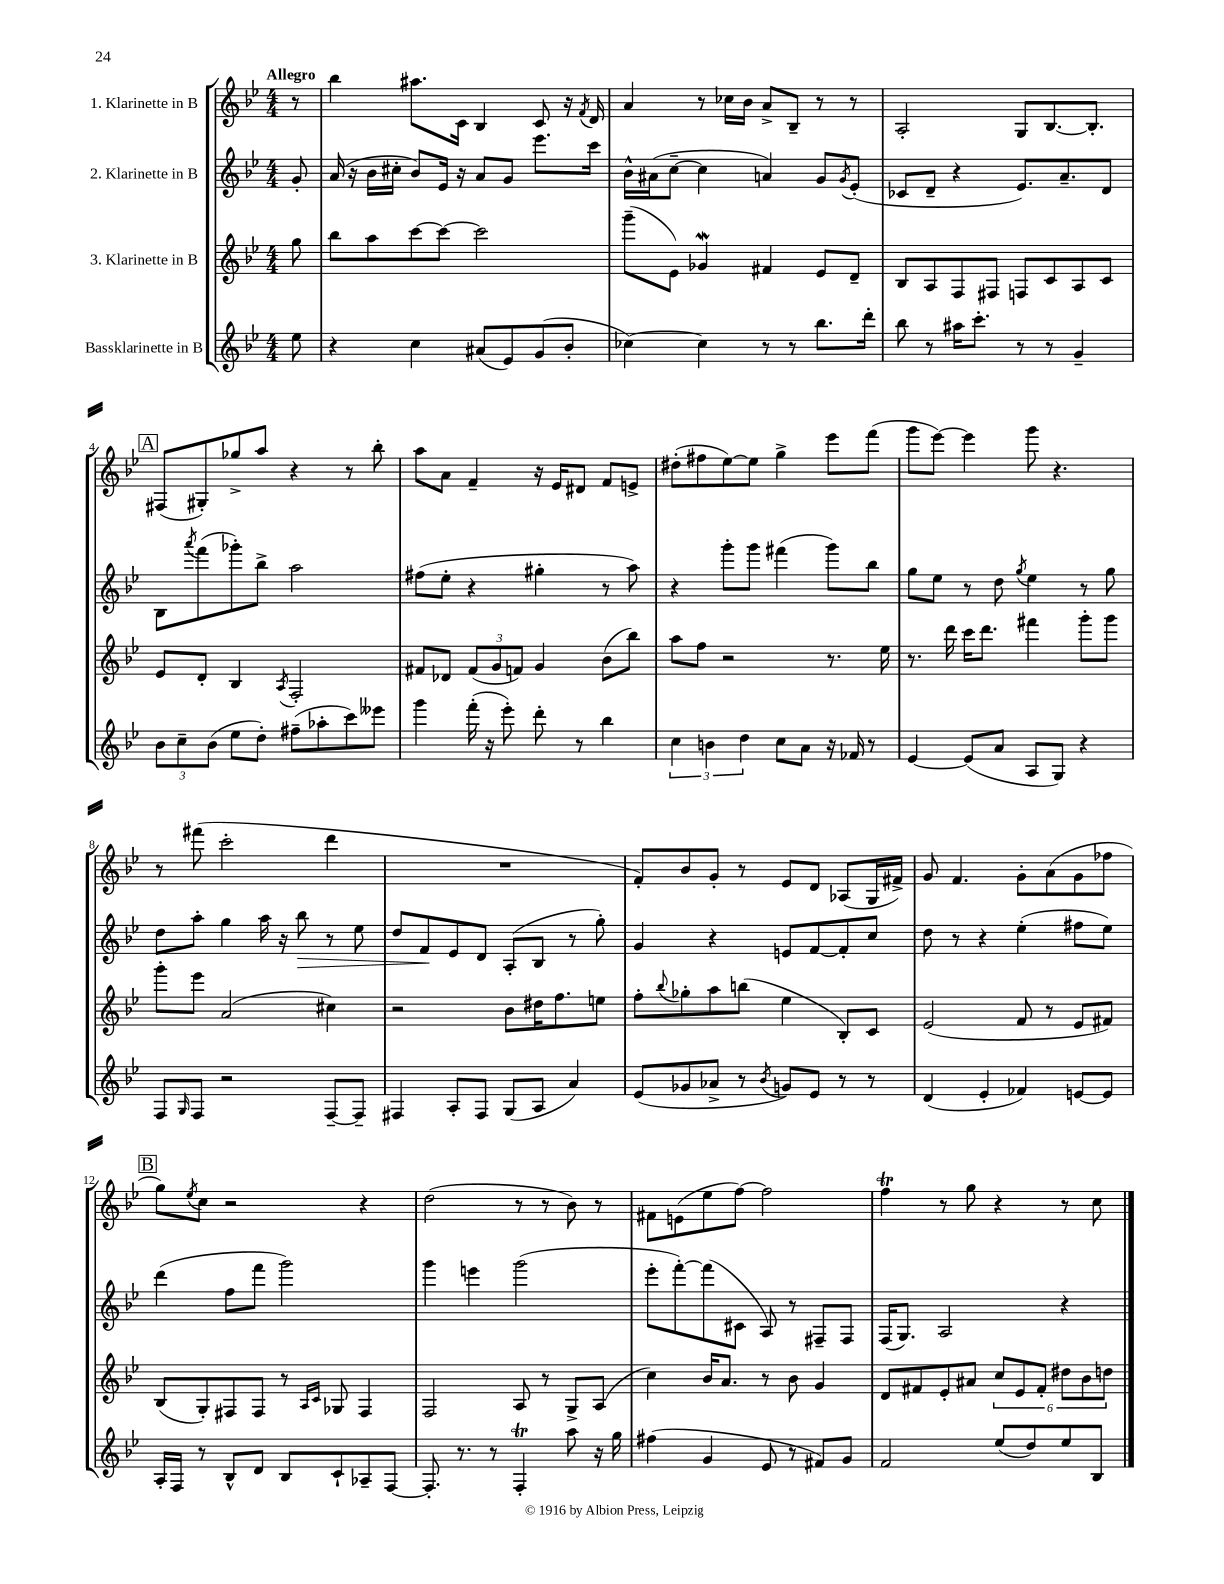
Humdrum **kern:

**kern	**kern	**kern	**dynam	**kern
*part4	*part3	*part2	*part2	*part1
*staff4	*staff3	*staff2	*staff2	*staff1
*I"Bassklarinette in B	*I"3. Klarinette in B	*I"2. Klarinette in B	*	*I"1. Klarinette in B
*clefG2	*clefG2	*clefG2	*	*clefG2
*k[b-e-]	*k[b-e-]	*k[b-e-]	*	*k[b-e-]
*M4/4	*M4/4	*M4/4	*	*M4/4
=	=	=	=	=
!	!	!	!	!LO:TX:a:B:t=Allegro
8ee-\	8gg\	8g'/	.	8r
=1	=1	=1	=1	=1
4r	8bb-\L	(16a/	.	4bb-\
.	.	16r	.	.
.	8aa\	16b-\LL	.	.
.	.	16cc#X'\JJ	.	.
4cc\	[8ccc\	8b-/L)	.	8.aa#X\L
.	8ccc\J_	16e-/Jk	.	.
.	.	16r	.	16c\Jk
(8a#X/L	2ccc\]	8a/L	.	4B-/
8e-/)	.	8g/J	.	.
(8g/	.	8.eee-\L	.	8c/
8b-'/J	.	.	.	16r
.	.	.	.	8qf/
.	.	16ccc\Jk	.	16d/
=2	=2	=2	=2	=2
[4cc-X\)	(8ggg~\L	16b-^^\LL	.	4a/
.	.	(16a#X\J	.	.
.	8e-\J)	[8cc~\J	.	.
4cc-\]	4g-Xw/	4cc\]	.	8r
.	.	.	.	16cc-X\LL
.	.	.	.	16b-\JJ
8r	4f#X/	4an/)	.	8a^/L
8r	.	.	.	8B-~/J
8.bb-\L	8e-/L	8g/L	.	8r
.	.	8qg/	.	.
.	8d~/J	(8e-'/J	.	8r
16ddd'\Jk	.	.	.	.
=3	=3	=3	=3	=3
8bb-\	8B-/L	8c-X/L	.	2A'/
8r	8A/	8d~/J	.	.
16aa#X\KL	8F/	4r	.	.
8.ccc'\J	.	.	.	.
.	8F#X/J	.	.	.
8r	8Fn/L	8.e-/L)	.	8G/L
8r	8c/	.	.	[8.B-/
.	.	8.a~/	.	.
4g~/	8A/	.	.	.
.	.	.	.	8.B-'/J]
.	8c/J	8d/J	.	.
!!LO:LB:g=z
!!LO:REH:place=s1:t=A
=4	=4	=4	=4	=4
12b-\L	8e-/L	8B-\L	.	(8F#X/L
12cc~\	.	.	.	.
.	.	8qaaa/	.	.
.	8d'/J	(8fff\	.	8G#X'/)
(12b-\J	.	.	.	.
8ee-\L	4B-/	8ggg-X'\)	.	8gg-X^/
8dd'\J)	.	8bb-^\J	.	8aa/J
.	8qA/	.	.	.
(8ff#X~\L	2F'/	2aa\	.	4r
8aa-X'\	.	.	.	.
8ccc\)	.	.	.	8r
8eee--X\J	.	.	.	8bb-'\
=5	=5	=5	=5	=5
4ggg\	8f#X/L	(8ff#X\L	.	8aa\L
.	8d-X/J	8ee-'\J	.	8a\J
(16fff'\	(12f#/L	4r	.	4f~/
16r	.	.	.	.
.	12g/	.	.	.
8eee-'\)	.	.	.	.
.	12fn/J)	.	.	.
8ddd'\	4g/	4gg#X'\	.	16r
.	.	.	.	16e-/KL
8r	.	.	.	8d#X/J
4bb-\	(8b-\L	8r	.	8f/L
.	8bb-\J)	8aa\)	.	8en^/J
=6	=6	=6	=6	=6
6cc\	8aa\L	4r	.	(8dd#X'\L
.	8ff\J	.	.	8ff#X\
6bn\	.	.	.	.
.	2r	8ggg'\L	.	[8ee-\)
6dd\	.	.	.	.
.	.	8ggg\J	.	8ee-\J]
8cc\L	.	(4fff#X\	.	4gg^\
8a\J	.	.	.	.
16r	8.r	8ggg\L)	.	8eee-\L
16f-X/	.	.	.	.
8r	.	8bb-\J	.	(8fff\J
.	16ee-\	.	.	.
=7	=7	=7	=7	=7
[4e-/	8.r	8gg\L	.	8ggg\L
.	.	8ee-\J	.	[8eee-\J)
.	16ddd\	.	.	.
(8e-/L]	16ccc\KL	8r	.	4eee-\]
.	8.ddd\J	.	.	.
8a/J	.	8dd\	.	.
.	.	8qgg/	.	.
8A/L	4fff#X\	4ee-\	.	8ggg\
8G/J)	.	.	.	4.r
4r	8ggg'\L	8r	.	.
.	8ggg\J	8gg\	.	.
!!LO:LB:g=z
=8	=8	=8	=8	=8
8F/L	8ggg'\L	8dd\L	.	8r
16qqG/	.	.	.	.
8F/J	8eee-\J	8aa'\J	.	(8fff#X\
2r	(2a/	4gg\	.	2ccc'\
.	.	16aa\	.	.
.	.	16r	.	.
!	!	!	!LO:HP:b	!
.	.	8bb-\	>	.
[8F~/L	4cc#X\)	8r	.	4ddd\
8F~/J]	.	8ee-\	.	.
=9	=9	=9	=9	=9
4F#X/	2r	8dd/L	.	1r
.	.	8f/	.	.
8A'/L	.	8e-/	]	.
8F#/J	.	8d/J	.	.
(8G/L	8b-\L	(8A'/L	.	.
8A/J	16dd#X\K	8B-/J	.	.
.	8.ff\	.	.	.
4a/)	.	8r	.	.
.	8een\J	8gg'\)	.	.
=10	=10	=10	=10	=10
(8e-/L	8ff'\L	4g/	.	8f'/L)
.	8qqbb-/	.	.	.
8g-X/	8gg-X'\	.	.	8b-/
8a-X^/J	8aa\	4r	.	8g'/J
8r	(8bbn\J	.	.	8r
8qb-/	.	.	.	.
8gn/L)	4ee-\	8en/L	.	8e-/L
8e-/J	.	[8f/	.	8d/J
8r	8B-'/L)	8f'/]	.	(8A-X/L
8r	8c/J	8cc/J	.	16G/L
.	.	.	.	16f#X^/JJ)
=11	=11	=11	=11	=11
(4d/	(2e-/	8dd\	.	8g/
.	.	8r	.	4.f/
4e-'/	.	4r	.	.
4f-X/)	8f/	(4ee-'\	.	8g'\L
.	8r	.	.	(8a\
[8en/L	8e-/L	8ff#X\L	.	8g\
8e/J]	8f#X/J)	8ee-\J)	.	8ff-X\J
!!LO:LB:g=z
!!LO:REH:place=s1:t=B
=12	=12	=12	=12	=12
16A'/LL	(8B-/L	(4ddd\	.	8gg\L)
16F/JJ	.	.	.	.
.	.	.	.	8qee-/
8r	8G'/)	.	.	8cc\J
8B-^^/L	8F#X/	8ff\L	.	2r
8d/J	8F#/J	8fff\J	.	.
8B-/L	8r	2ggg\)	.	.
.	16qqA/LL	.	.	.
.	16qqc/JJ	.	.	.
8c`/	8G-X/	.	.	.
8A-X~/	4F#/	.	.	4r
[8F/J	.	.	.	.
=13	=13	=13	=13	=13
8.F'/]	2F/	4ggg\	.	(2dd\
8.r	.	.	.	.
.	.	4eeen\	.	.
8r	.	.	.	.
4FT'/	8A/	(2ggg\	.	8r
.	8r	.	.	8r
8aa\	8G^/L	.	.	8b-\)
16r	(8A/J	.	.	8r
16gg\	.	.	.	.
=14	=14	=14	=14	=14
(4ff#X\	4cc\)	8eee-'\L	.	8f#X\L
.	.	[8fff'\)	.	(8en\
4g/	16b-/KL	(8fff\]	.	8ee-\
.	8.a/J	.	.	.
.	.	8c#X\J	.	[8ff\J)
8e-/	8r	8A/)	.	2ff\]
8r	8b-\	8r	.	.
8f#X/L)	4g/	8F#X~/L	.	.
8g/J	.	8F#/J	.	.
=15	=15	=15	=15	=15
2f/	8d/L	(16F/KL	.	4ffT\
.	.	8.G/J)	.	.
.	8f#X/	.	.	.
.	8e-'/	2A/	.	8r
.	8a#X/J	.	.	8gg\
(8ee-/L	12cc/L	.	.	4r
.	12e-/	.	.	.
8dd/)	.	.	.	.
.	12f#'/J	.	.	.
8ee-/	12dd#X\L	4r	.	8r
.	12b-\	.	.	.
8B-/J	.	.	.	8cc\
.	12ddn\J	.	.	.
==	==	==	==	==
*-	*-	*-	*-	*-
